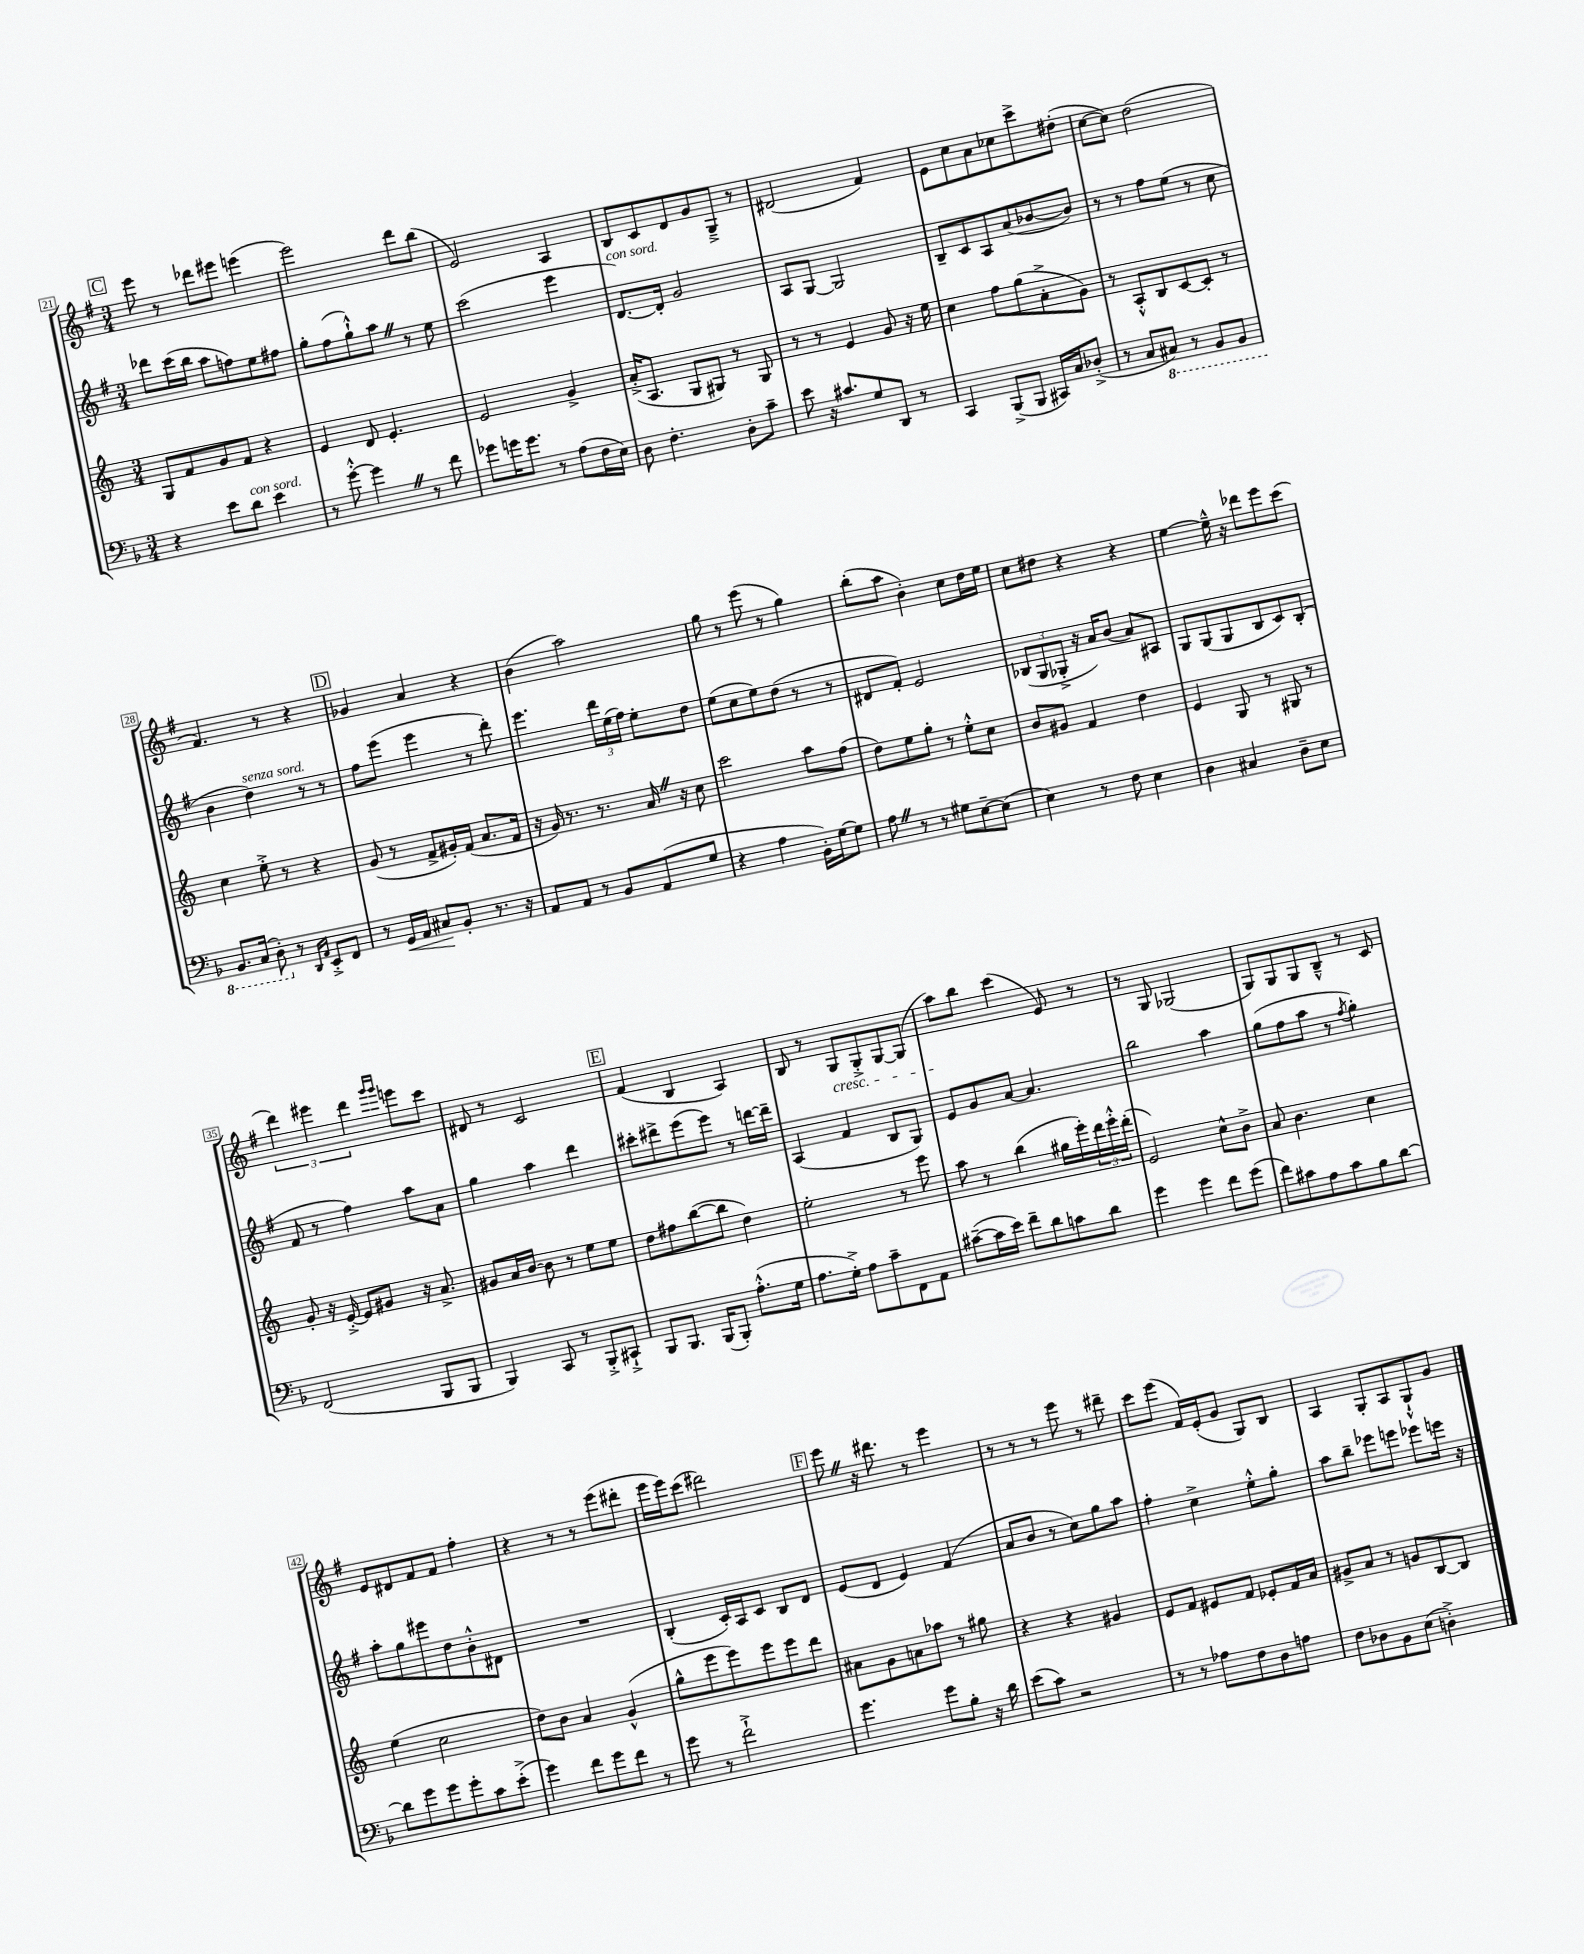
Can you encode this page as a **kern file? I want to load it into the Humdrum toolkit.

**kern	**kern	**kern	**kern
*staff4	*staff3	*staff2	*staff1
*clefF4	*clefG2	*clefG2	*clefG2
*k[b-]	*k[]	*k[f#]	*k[f#]
*M3/4	*M3/4	*M3/4	*M3/4
4r	8G	8ddd-	8eee
.	8f	(16ccc	8r
.	.	16bb	.
8e	8g	8aa	8ddd-
8d	8f	8ff)	8eee#
4e	4r	8ee	(4eee
.	.	8ff#	.
=	=	=	=
8r	4e	8gg'	2eee)
[8g'^^	.	(8ff#	.
4g]	8d	8gg`^^)	.
.	4.e'	8aa	.
8r	.	8r	8ddd
8f	.	8ee	(8bb
=	=	=	=
8g-	2e	(2ccc	2e)
16g	.	.	.
8.g	.	.	.
8r	.	.	.
(8A	4g^	4eee	4A
16F	.	.	.
16E)	.	.	.
=	=	=	=
8D	(16a'^	[8.d)	8B
.	8.A	.	.
4.F'	.	.	8c
.	.	16d']	.
.	8G	2g	8d
.	8G#)	.	8g
8D'	8r	.	8G~^
8c~	8G#	.	8r
=	=	=	=
8e	8r	8A	(2d#
16r	8r	[8G	.
8.c#	.	.	.
.	4e	2G]	.
8G	.	.	.
8DD	8g	.	4f#)
8r	16r	.	.
.	16ee	.	.
=	=	=	=
4CC	4cc	8B~	8e
.	.	8c	8cc
(8BBB-^	8ff	8A	8a
8BBB-	(8gg	(8a	8cc-
16CC#)	8a'^	[8b-	8ccc^
16C	.	.	.
(8D-'^	8g)	8b-])	(8dd#'
=	=	=	=
8r	8r	8r	[8cc
8C	8A'^^	8r	8cc])
8CC#)	8B	8ff#	(2dd
8r	[8c	(8ee	.
8BBB-	8c']	8r	.
8BBB-	8r	8cc	.
=	=	=	=
8.BBB-	4cc	4b	4.f#)
(16CC	.	.	.
8DD')	8ee'^	4dd)	.
8r	8r	.	8r
16qqDD	.	.	.
16qqAA	.	.	.
8EE'^	4r	8r	4r
8FF	.	8r	.
=	=	=	=
8r	(8g	8ff#	4g-
16GG	8r	(8eee	.
16AA	.	.	.
8C#	8f^	4eee	4a
8BB-'	16g#')	.	.
.	(16f	.	.
8.r	8.a	8r	4r
.	.	8ddd')	.
16r	16f	.	.
=	=	=	=
8AA	16r	4.eee	(4b
.	16g)	.	.
8AA	8.r	.	.
8r	.	.	2aa)
.	8.r	.	.
8BB-	.	24ddd	.
.	.	(24ee	.
.	.	24ff#)	.
(8AA	16a	8ee'	.
.	16r	.	.
8G	8cc	8dd	.
=	=	=	=
4r	2ccc	(8ee	8gg
.	.	8cc	8r
4A	.	8ee)	(8eee
.	.	(8dd	8r
16BB-')	8aa	8r	4gg)
[16G	.	.	.
8G]	(8ff	8r	.
=	=	=	=
8A	8dd)	8d#	(8bb'
8r	8ee	8f#')	8aa
8r	8gg'	2e	4b')
8G#	8r	.	.
[8E~	8ee'^^	.	8cc
(8E]	8cc	.	16dd
.	.	.	16ee
=	=	=	=
4E)	8b	(12B-	8cc
.	.	12G	.
.	8g#	.	8dd#
.	.	12G-'^	.
8r	4f	16r	4r
.	.	16a)	.
8F	.	(8b	.
4E	4dd	8a)	4r
.	.	8A#	.
=	=	=	=
4D	4e	8G	[4ee
.	.	(8G	.
4C#	8G	8G	16ee~^^]
.	.	.	16r
.	8r	8B	8ddd-
8D~	8G#	8c)	8eee
8E	8r	(8B'	(8ccc
=	=	=	=
(2FF	8g'	8f#	6ddd)
.	16r	8r	.
.	.	.	6eee#
.	[16e'^	.	.
.	8e]	4ff#)	.
.	.	.	6ddd
.	8g#	.	.
.	.	.	16qqggg
.	.	.	16qqggg
8BBB-	16r	8aa	8eee
.	8.a^	.	.
8BBB-	.	8a	8ccc
=	=	=	=
4BBB-)	8g#	4gg	8d#
.	16a	.	8r
.	[16b	.	.
8CC	8b]	4aa	2c
8r	8r	.	.
8BBB-'^	8ee	4ddd	.
8CC#`^	8ee	.	.
=	=	=	=
8BBB-	8dd	8ccc#'	(4f#
8.BBB-	8ff#	8ddd#^	.
.	([8bb	(8eee	4B
(16BBB-	.	.	.
8BBB-')	8bb]	8eee)	.
(8.A'^^	4dd)	8r	4A)
.	.	[16ddd	.
16G	.	16ddd~]	.
=	=	=	=
8.A	2ee'	(4A	8B
.	.	.	8r
16G'^)	.	.	.
8A	.	4f#	8G
8c~	.	.	8G'^
8FF	8r	8B	[8G
8AA	8eee	8G)	(8G]
=	=	=	=
([8c#~	8aa	8e	8aa)
16c#]	8r	8g	8bb
16e)	.	.	.
8f~	(4bb	[8a	(4ccc
8d	.	4.a]	.
8c	16gg#	.	8e)
.	16eee')	.	.
8d	24ddd	.	8r
.	24eee'^^	.	.
.	(24ddd'	.	.
=	=	=	=
4g	2e)	2bb	8r
.	.	.	8G
4g	.	.	(2G-
8f	8cc^^	4aa	.
(8g	8b^	.	.
=	=	=	=
8f)	8a	(8gg	8G)
8c#	4.b	8ff#	8G
8A	.	8aa	8G
8c#	.	8r	8B~^^
.	.	8qff#	.
8B-	4cc	4gg')	8r
[8d	.	.	8c
=	=	=	=
8d]	(4ee	8aa'	8e
8g	.	8gg	8d#
8g	2cc	8eee#	8f#
8g'	.	8dd	8f#
8c	.	8b'^^	4ff#'
(8e'^	.	8d#	.
=	=	=	=
4g)	8dd)	2.r	4r
.	8b	.	.
8f	4a	.	8r
8g	.	.	8r
8f	(4g^^	.	(8eee
8r	.	.	8ddd#'
=	=	=	=
8g	8gg^^	(4B'	16eee
.	.	.	16eee)
8r	8eee	.	(8ccc
2f`^	8eee)	16c')	2ddd#)
.	.	16A	.
.	8eee	8c	.
.	8eee	8B	.
.	8ddd	8d	.
=	=	=	=
4.g	8a#	(8e	8eee
.	8g	8d	16r
.	.	.	8.ddd#
.	8a	4e)	.
8g	8aa-	.	8r
8B-'	8r	(4f#	4eee
16r	8gg#	.	.
16d	.	.	.
=	=	=	=
(8e	4r	8a	8r
8c)	.	8b	8r
2r	4r	8r	8r
.	.	8cc)	8eee
.	4g#	8gg	8r
.	.	8aa	8ddd#~
=	=	=	=
8r	8e	4ff#'	8ccc
8r	8f	.	(8eee
8A-	8e#	4cc^	16f#)
.	.	.	(16e'
8F	8f	.	8g
8D	8e-'	8ee'^^	8G)
8A	16f	8gg'	8B
.	16a	.	.
=	=	=	=
8F	8g#^	8aa	4A
8D-	8a	8bb~	.
8BB-	8r	8eee-	8G'
(8E	8g	8eee	8A
4D'^)	[8B	8eee-	8G`^^
.	8B]	16eee	8g
.	.	16r	.
==	==	==	==
*-	*-	*-	*-
